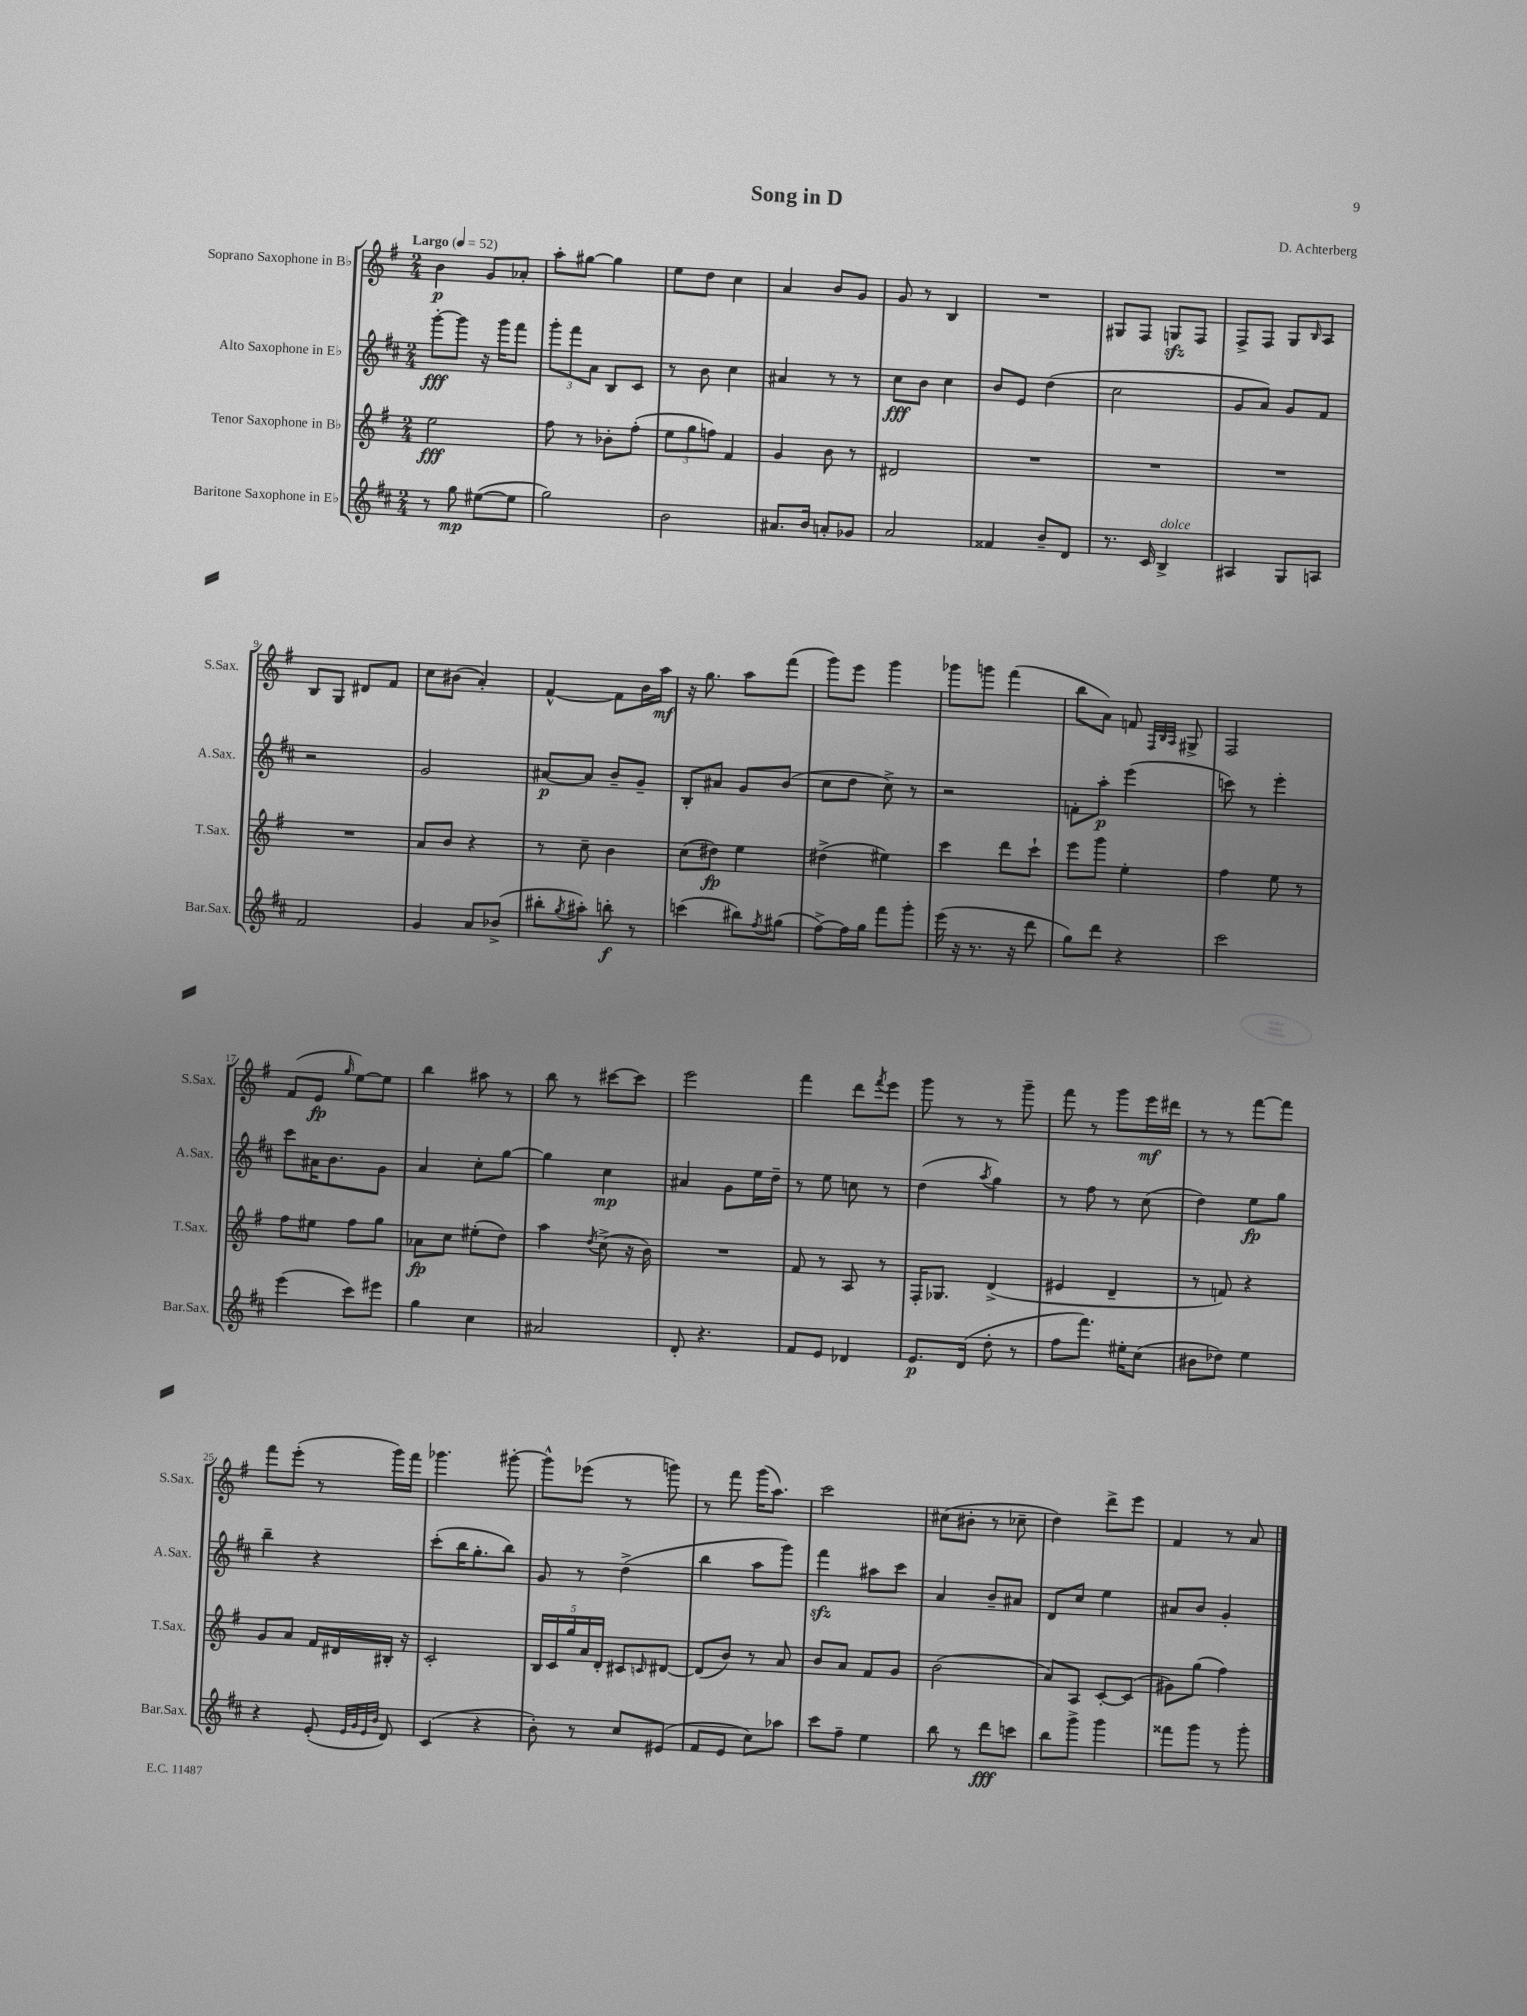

**kern	**kern	**kern	**kern
*staff4	*staff3	*staff2	*staff1
*clefG2	*clefG2	*clefG2	*clefG2
*k[f#c#]	*k[f#]	*k[f#c#]	*k[f#]
*M2/4	*M2/4	*M2/4	*M2/4
*MM52	*MM52	*MM52	*MM52
8r	2ee	[8ggg'	4b
8gg	.	8ggg]	.
([8ee#	.	16r	8g
.	.	16ggg	.
8ee#]	.	8fff#	8a-'
=	=	=	=
2gg)	8ff#	12ggg'	8aa'
.	.	12fff#	.
.	8r	.	[8gg#
.	.	12a	.
.	8b-'	8B	4gg#]
.	(8ff#'	8c#	.
=	=	=	=
2b	12ee	8r	8ee
.	12gg	.	.
.	.	8b	8dd
.	12ff)	.	.
.	4f#	4cc#	4cc
=	=	=	=
8.a#	4g	4a#	4a
16b	.	.	.
8a'	8b	8r	8b
8g-	8r	8r	8g
=	=	=	=
2a	2d#	8cc#	8g
.	.	8b	8r
.	.	4cc#	4B
=	=	=	=
4f##	2r	8b	2r
.	.	8e	.
8b~	.	(4dd	.
8d	.	.	.
=	=	=	=
8.r	2r	2cc#	8G#
.	.	.	8F#
16c#	.	.	.
4B^	.	.	8G
.	.	.	8F#
=	=	=	=
4A#	2r	8g	8F#^
.	.	8a)	8F#
8G	.	8g	8G
.	.	.	16qqB
8A	.	8f#	8A
=	=	=	=
2f#	2r	2r	8B
.	.	.	8G
.	.	.	8d#
.	.	.	8f#
=	=	=	=
4g	8a	2g	8cc
.	8b	.	(8b#
8a	4r	.	4a')
(8b-^	.	.	.
=	=	=	=
8bb#'	8r	[8a#	[4f#^^
8qgg	.	.	.
8aa#')	8cc~	8a#]	.
8bb'	4b	8b~	8f#]
8r	.	8g~	16b
.	.	.	16aa
=	=	=	=
(4ccc	(8cc	8B'	16r
.	.	.	8.gg
.	8dd#)	8a#	.
8bb#)	4ee	8g	8aa
8qff#	.	.	.
(8gg#	.	(8b	(8fff#
=	=	=	=
[8ff#^)	(4dd#^	8cc#	8ggg)
16ff#]	.	8dd	8eee
16gg	.	.	.
8fff#	4ee#)	8cc#^)	4ggg
8ggg'	.	8r	.
=	=	=	=
(16eee	4ccc	2r	8ggg-
16r	.	.	.
8.r	.	.	8ggg
.	8ddd	.	(4fff#
16r	.	.	.
8ddd	8ccc`	.	.
=	=	=	=
8gg)	8eee	8f'	8bb
8ddd	8ggg	8aa'	8a)
4r	4ee'	(4eee	8f
.	.	.	32qqF#
.	.	.	32qqB
.	.	.	32qqA
.	.	.	8G#^
=	=	=	=
2ccc#	4ff#	8ccc)	2F#
.	.	8r	.
.	8ee	4eee'	.
.	8r	.	.
=	=	=	=
(4eee	8ff#	8ccc#	(8f#
.	8ee#	16a#	8e
.	.	8.b	.
.	.	.	16qqgg
8ccc#)	8ff#	.	[8ee)
8eee#	8gg	8g	8ee]
=	=	=	=
4gg	8a-	4a	4bb
.	8cc	.	.
4cc#	(8ee#'	8cc#'	8aa#
.	8dd)	[8gg	8r
=	=	=	=
2a#	4aa	4gg]	8bb
.	.	.	8r
.	8qdd	.	.
.	(8cc^	4cc#	[8ccc#
.	16r	.	8ccc#]
.	16b)	.	.
=	=	=	=
8d'	2r	4a#	2eee
4.r	.	.	.
.	.	8g	.
.	.	16ee	.
.	.	16dd~	.
=	=	=	=
8f#	8f#	8r	4fff#
8e	8r	8ee	.
4d-	8A	8cc	8ddd
.	.	.	8qfff#
.	8r	8r	8eee
=	=	=	=
8.e	16F#'	(4dd	8ggg
.	8.G-	.	.
.	.	.	8r
(16d	.	.	.
.	.	8qaa	.
8dd'	(4d^	4gg)	8r
8r	.	.	8ggg~
=	=	=	=
8ff#	4e#	8r	8fff#
8.fff#)	.	8ff#	8r
.	4d~	8r	8ggg
16ee#'	.	.	.
(8cc#	.	(8cc#	16eee
.	.	.	16ddd#
=	=	=	=
8b#	8r	4dd)	8r
8dd-)	8f)	.	8r
4ee	4r	8ee	[8fff#
.	.	8gg	8fff#]
=	=	=	=
4r	8g	4bb~	8fff#
.	8a	.	(8eee'
(8e'	16f#	4r	8r
.	16d#	.	.
32qqe	.	.	.
32qqg	.	.	.
32qqe	.	.	.
32qqb	.	.	.
8d)	16B#'	.	16ggg)
.	16r	.	16fff#
=	=	=	=
(4c#	2c'	(8ccc#'	4.ggg-
.	.	16bb	.
.	.	8.gg'	.
4r	.	.	.
.	.	8bb)	[8ggg#'
=	=	=	=
8b')	20B	8g	8ggg#^^]
.	20c	.	.
.	20gg	.	.
8r	.	8r	(8eee-
.	20a	.	.
.	20d'	.	.
8cc#	8c#	(4dd^	8r
.	16qqc	.	.
(8e#	[8d#	.	8ggg)
=	=	=	=
8f#	(8d#]	4bb	8r
8e	8b)	.	8fff#
8cc#)	8r	8aa	(16ggg
.	.	.	8.aa)
8aa-	8a	8ggg)	.
=	=	=	=
8ccc#	8b	4fff#	2ccc
8ff#~	8a	.	.
4ee	8f#	8aa#	.
.	8g	8ccc#	.
=	=	=	=
8bb	(2b	4a	(8cc#
8r	.	.	8b#'
8ddd	.	8b~	8r
8ccc	.	8a#	8cc-~
=	=	=	=
8bb	8a)	8d	4dd)
8ggg^	8A	8cc#	.
4ggg	[8c'	4ee	8ddd^
.	(8c]	.	8eee
=	=	=	=
8fff##	8g#)	8a#	4f#
8ggg	(8gg	8b	.
8r	4ff#)	4g'	8r
8ggg'	.	.	8a
==	==	==	==
*-	*-	*-	*-
